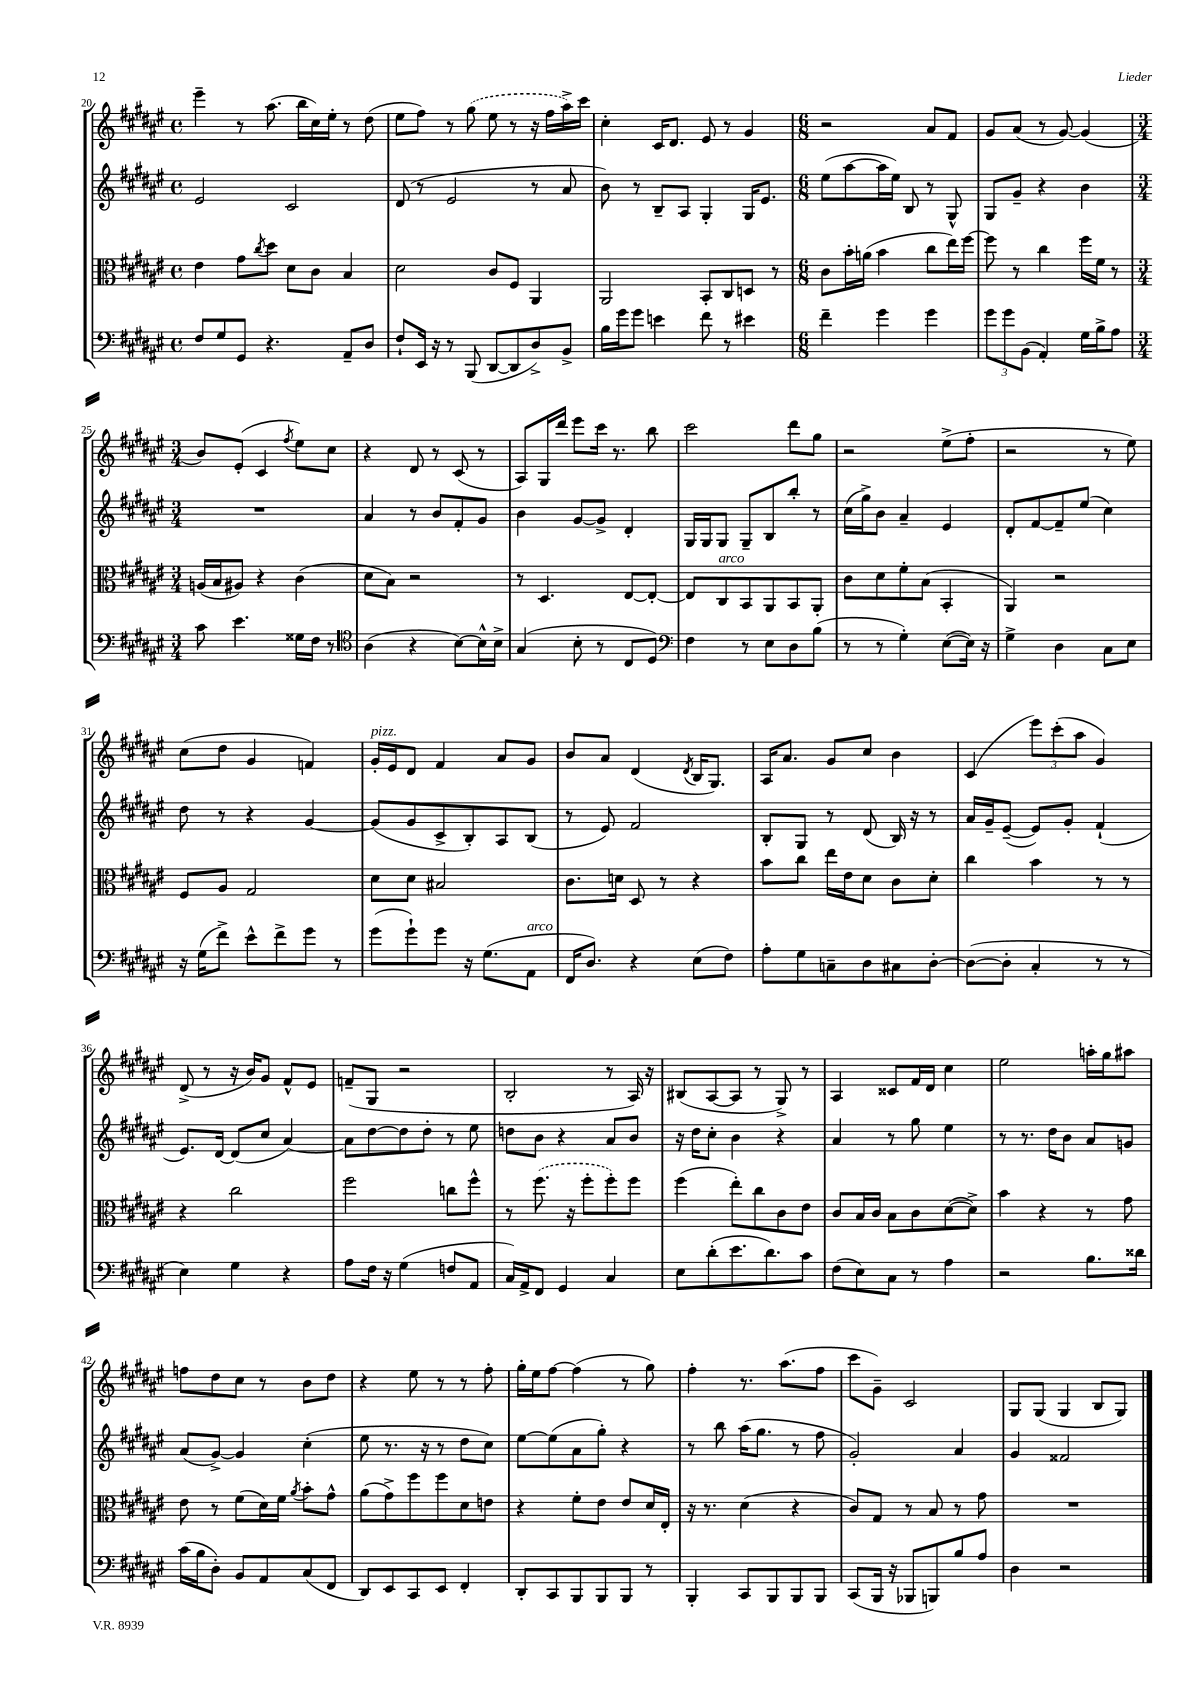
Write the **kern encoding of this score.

**kern	**kern	**kern	**kern
*part4	*part3	*part2	*part1
*staff4	*staff3	*staff2	*staff1
*clefF4	*clefC3	*clefG2	*clefG2
*k[f#c#g#d#a#e#]	*k[f#c#g#d#a#e#]	*k[f#c#g#d#a#e#]	*k[f#c#g#d#a#e#]
*M4/4	*M4/4	*M4/4	*M4/4
*met(c)	*met(c)	*met(c)	*met(c)
=20	=20	=20	=20
8F#/L	4e#\	2e#/	4eee#~\
8G#/	.	.	.
8GG#/J	8g#\L	.	8r
.	8qcc#/	.	.
4.r	8dd#\J	.	(8.aa#\
.	8d#\L	2c#/	.
.	.	.	16bb\LL
.	8c#\J	.	16cc#\)
.	.	.	16ee#'\JJ
8AA#~/L	4B/	.	8r
8D#/J	.	.	(8dd#\
=21	=21	=21	=21
8F#`/L	2d#\	(8d#/	8ee#\L
16EE#/Jk	.	8r	8ff#\J)
16r	.	.	.
8r	.	2e#/	8r
(8BBB/	.	.	(8gg#\
[8DD#/L	8c#/L	.	8ee#\
8DD#/]	8F#/J	.	8r
8D#^/)	4AA#/	8r	16r
.	.	.	16ff#\LL
8BB^/J	.	8a#/	16aa#^\)
.	.	.	16ccc#\JJ
=22	=22	=22	=22
16B\LL	2AA#/	8b\)	4cc#'\
16g#\J	.	.	.
8g#\J	.	8r	.
4en\	.	8B~/L	16c#/KL
.	.	.	8.d#/J
.	.	8A#/J	.
8f#\	8BB'/L	4G#'/	8e#/
8r	8C#/	.	8r
4e#X\	8Dn/J	16G#/KL	4g#/
.	.	8.e#/J	.
.	8r	.	.
=23	=23	=23	=23
*M6/8	*M6/8	*M6/8	*M6/8
4f#~\	8c#\L	(8ee#\L	2r
.	16b'\L	[8aa#\	.
.	(16an\JJ	.	.
4g#\	4b\	16aa#\L]	.
.	.	16ee#\JJ)	.
.	.	8B/	.
4g#\	8cc#\L	8r	8a#/L
.	16ee#\L)	8G#^^/	8f#/J
.	[16ff#\JJ	.	.
=24	=24	=24	=24
12g#\L	8ff#\]	8G#/L	8g#/L
12g#\	.	.	.
.	8r	8g#~/J	(8a#/J
(12BB\J	.	.	.
4AA#'/)	4cc#\	4r	8r
.	.	.	[8g#/)
16G#\LL	16ff#\LL	4b\	(4g#/]
16B^\J	16f#\JJ	.	.
8A#\J	8r	.	.
!!LO:LB:g=z
=25	=25	=25	=25
*M3/4	*M3/4	*M3/4	*M3/4
8c#\	(16An/LL	2.r	8b/L)
.	16B/J	.	.
4.e#\	8A#X/J)	.	(8e#'/J
.	4r	.	4c#/
.	.	.	8qff#/
16G##X\LL	(4c#\	.	8ee#\L)
16F#\JJ	.	.	.
8r	.	.	8cc#\J
=26	=26	=26	=26
*clefC4	*	*	*
(4A#\	8d#\L	4a#/	4r
.	8B\J)	.	.
4r	2r	8r	8d#/
.	.	8b/L	8r
[8B\L)	.	8f#'/	(8c#/
16B^^\L]	.	8g#/J	8r
16B^\JJ	.	.	.
=27	=27	=27	=27
(4G#/	8r	4b\	8A#/L)
.	4.D#/	.	16G#/L
.	.	.	16ddd#/JJ
8B'\	.	[8g#/L	8eee#\L
8r	.	8g#^/J]	16ccc#\Jk
.	.	.	8.r
8C#/L	[8E#/L	4d#'/	.
8D#/J)	8E#'/J_	.	8bb\
=28	=28	=28	=28
*clefF4	*	*	*
4F#\	8E#/L]	16G#/LL	2ccc#\
.	.	16G#/J	.
!	!LO:TX:a:i:t=arco	!	!
.	8C#/	8G#/J	.
8r	8BB/	8G#~/L	.
8E#\L	8AA#/	8B/	.
8D#\	8BB/	8bb'/J	8ddd#\L
(8B\J	8AA#'/J	8r	8gg#\J
=29	=29	=29	=29
8r	8c#\L	(16cc#\LL	2r
.	.	16gg#^\J)	.
8r	8d#\	8b\J	.
4G#'\)	8f#'\	4a#~/	.
.	(8B\J	.	.
([8E#\L	4BB'/	4e#/	(8ee#^\L
16E#\Jk])	.	.	8ff#'\J
16r	.	.	.
=30	=30	=30	=30
4G#^\	4AA#/)	8d#'/L	2r
.	.	[8f#/	.
4D#\	2r	8f#~/]	.
.	.	(8ee#/J	.
8C#\L	.	4cc#\)	8r
8E#\J	.	.	8ee#\)
!!LO:LB:g=z
=31	=31	=31	=31
16r	8F#/L	8dd#\	(8cc#\L
(16G#\KL	.	.	.
8f#^\J)	8A#/J	8r	8dd#\J
8e#^^\L	2G#/	4r	4g#/
8f#^\	.	.	.
8g#\J	.	[4g#/	4fn/)
8r	.	.	.
=32	=32	=32	=32
!	!	!	!LO:TX:a:i:t=pizz.
(8g#\L	8d#\L	(8g#/L]	16g#'/LL
.	.	.	16e#/J
8g#`\)	8d#\J	8g#/	8d#/J
8g#\J	2B#X/	8c#^/	4f#/
16r	.	8B'/)	.
(8.G#\L	.	.	.
.	.	8A#/	8a#/L
!LO:TX:a:i:t=arco	!	!	!
8AA#\J	.	(8B/J	8g#/J
=33	=33	=33	=33
16FF#/KL	8.c#\L	8r	8b/L
8.D#/J)	.	.	.
.	.	8e#/)	8a#/J
.	16dn\Jk	.	.
4r	8D#/	2f#/	(4d#/
.	8r	.	.
.	.	.	8qd#/
(8E#\L	4r	.	16B/KL
.	.	.	8.G#/J)
8F#\J)	.	.	.
=34	=34	=34	=34
8A#'\L	8b\L	8B'/L	16A#/KL
.	.	.	8.a#/J
8G#\	8cc#\J	8G#/J	.
8Cn~\	16ee#\LL	8r	8g#/L
.	16e#\J	.	.
8D#\	8d#\J	(8d#/	8cc#/J
8C#X\	8c#\L	16B/)	4b\
.	.	16r	.
[8D#'\J	8d#'\J	8r	.
=35	=35	=35	=35
(8D#\L_	4cc#\	16a#/LL	(4c#/
.	.	16g#~/J	.
8D#'\J]	.	([8e#~/J	.
4C#'/	4b\	8e#/L])	12eee#\L)
.	.	.	(12ccc#'\
.	.	8g#'/J	.
.	.	.	12aa#\J
8r	8r	(4f#`/	4g#/)
8r	8r	.	.
!!LO:LB:g=z
=36	=36	=36	=36
4E#\)	4r	8.e#/L)	(8d#^/
.	.	.	8r
.	.	[16d#/Jk	.
4G#\	2cc#\	(8d#/L]	16r
.	.	.	16b/KL)
.	.	8cc#/J	8g#/J
4r	.	[4a#/)	8f#^^/L
.	.	.	8e#/J
=37	=37	=37	=37
8A#\L	2ff#\	8a#\L]	(8fn~/L
16F#\Jk	.	[8dd#\	8G#/J
16r	.	.	.
(4G#\	.	8dd#\]	2r
.	.	8dd#'\J	.
8Fn/L	8ccn\L	8r	.
8AA#/J	8ff#^^\J	8ee#\	.
=38	=38	=38	=38
16C#/LL)	8r	8ddn\L	2B'/
16AA#^/J	.	.	.
8FF#/J	(8.ff#\	8b\J	.
4GG#/	.	4r	.
.	16r	.	.
.	8ff#'\L	.	.
4C#/	8ff#'\)	8a#/L	8r
.	8ff#\J	8b/J	16A#/)
.	.	.	16r
=39	=39	=39	=39
8E#\L	(4ff#\	16r	(8B#X/L
.	.	16dd#\KL	.
(8d#'\	.	8cc#'\J	[8A#/
8.e#\	8ee#'\L)	4b\	8A#/J]
.	8cc#\	.	8r
8.d#\)	.	.	.
.	8c#\	4r	8G#^/)
8c#\J	8e#\J	.	8r
=40	=40	=40	=40
(8F#\L	8c#/L	4a#/	4A#/
8E#\)	16B/L	.	.
.	16c#/JJ	.	.
8C#\J	8B\L	8r	8c##X/L
8r	8c#\	8gg#\	16f#/L
.	.	.	16d#/JJ
4A#\	([8d#\	4ee#\	4cc#\
.	8d#^\J])	.	.
=41	=41	=41	=41
2r	4b\	8r	2ee#\
.	.	8.r	.
.	4r	.	.
.	.	16dd#\KL	.
.	.	8b\J	.
8.B\L	8r	8a#/L	16aan'\LL
.	.	.	16gg#\J
.	8g#\	8gn/J	8aa#X\J
16d##X\Jk	.	.	.
!!LO:LB:g=z
=42	=42	=42	=42
(16c#\LL	8e#\	(8a#/L	8ffn\L
16B\J	.	.	.
8D#'\J)	8r	[8g#^/J)	8dd#\
8BB/L	(8f#\L	4g#/]	8cc#\J
8AA#/	16d#\L)	.	8r
.	16f#\JJ	.	.
.	8qa#/	.	.
(8C#/	8b'\L	(4cc#'\	8b\L
8FF#/J	8g#^^\J	.	8dd#\J
=43	=43	=43	=43
8DD#/L)	(8a#\L	8ee#\	4r
8EE#/	8g#^\)	8.r	.
8CC#/	8ff#\	.	8ee#\
.	.	16r	.
8EE#/J	8ff#\	8r	8r
4FF#'/	8d#\	8dd#\L	8r
.	8en\J	8cc#\J)	8ff#'\
=44	=44	=44	=44
8DD#'/L	4r	[8ee#\L	16gg#'\LL
.	.	.	16ee#\J
8CC#/	.	(8ee#\]	[8ff#\J
8BBB/	8f#'\L	8a#\	(4ff#\]
8BBB/	8e#\J	8gg#'\J)	.
8BBB/J	8e#/L	4r	8r
8r	16d#/L	.	8gg#\)
.	16E#'/JJ	.	.
=45	=45	=45	=45
4BBB'/	16r	8r	4ff#'\
.	8.r	.	.
.	.	8bb\	.
8CC#/L	(4d#\	(16aa#\KL	8.r
.	.	8.gg#\J	.
8BBB/	.	.	.
.	.	.	(8.aa#\L
8BBB/	4r	8r	.
8BBB/J	.	8ff#\	8ff#\J
=46	=46	=46	=46
(8CC#/L	8c#/L)	2g#'/)	8ccc#\L
16BBB/Jk	8G#/J	.	8g#~\J)
16r	.	.	.
8BBB-X/L	8r	.	2c#/
8BBBn/)	8B/	.	.
8B/	8r	4a#/	.
8A#/J	8g#\	.	.
=47	=47	=47	=47
4D#\	2.r	4g#/	8G#/L
.	.	.	(8G#/J
2r	.	2f##X/	4G#/
.	.	.	8B/L
.	.	.	8G#/J)
==	==	==	==
*-	*-	*-	*-
